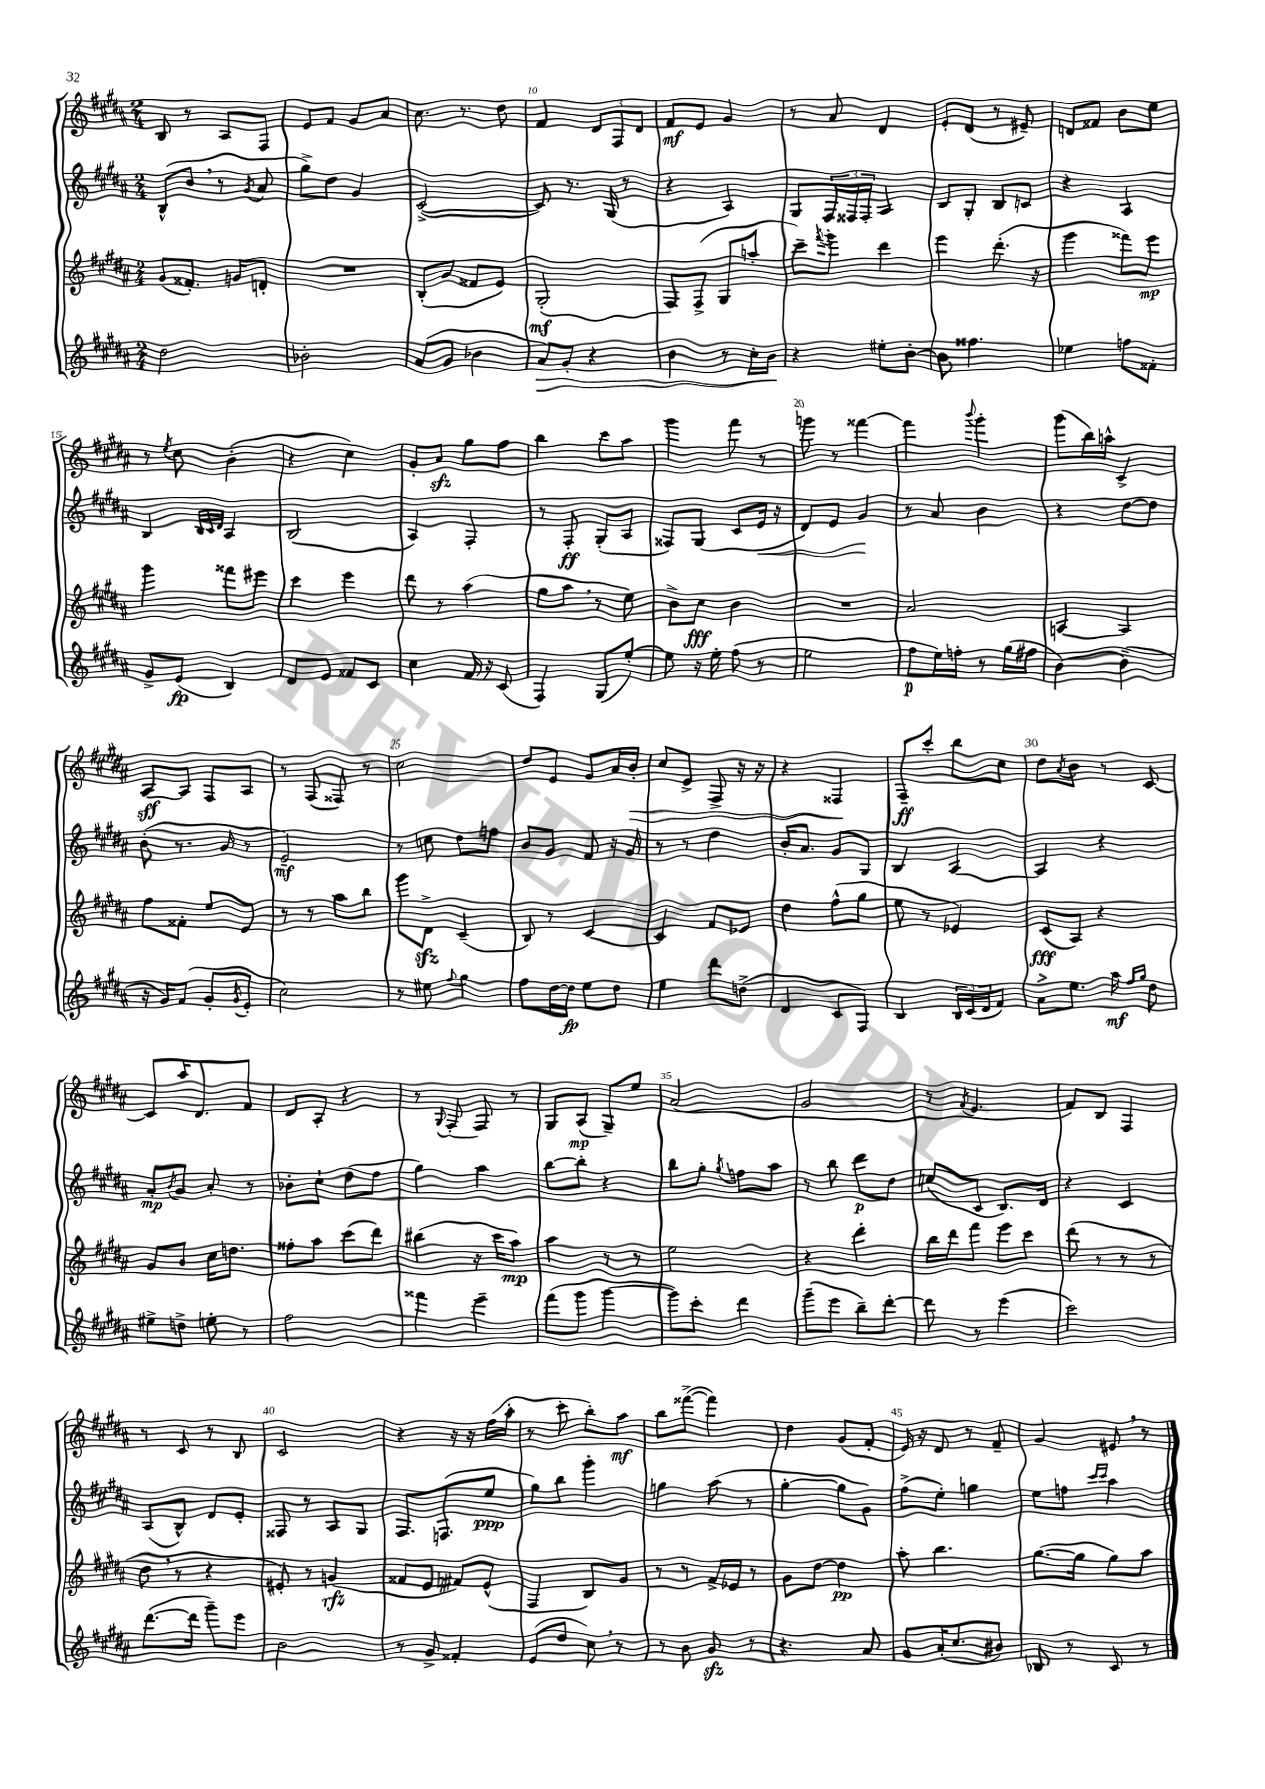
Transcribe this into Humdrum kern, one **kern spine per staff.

**kern	**kern	**kern	**kern
*staff4	*staff3	*staff2	*staff1
*clefG2	*clefG2	*clefG2	*clefG2
*k[f#c#g#d#a#]	*k[f#c#g#d#a#]	*k[f#c#g#d#a#]	*k[f#c#g#d#a#]
*M2/4	*M2/4	*M2/4	*M2/4
2dd#	(8g#	(8B^^	8B
.	8.f##')	8b	8r
.	.	8r	8A#
.	16g	.	.
.	.	8qg#	.
.	8d'	8a#	8F#
=	=	=	=
2b-'	2r	8gg#^)	8e
.	.	8dd#	8f#
.	.	4g#	8g#
.	.	.	8a#
=	=	=	=
(8a#	(8B'	([2c#^	8.cc#
8g#	8g#	.	.
.	.	.	8.r
4b-	8f##	.	.
.	8e)	.	8dd#
=	=	=	=
8a#)	(2G#'	8c#])	4f#
8g#'	.	8.r	.
4r	.	.	12d#
.	.	(16G#	.
.	.	.	12F#
.	.	8r	.
.	.	.	12d#
=	=	=	=
4b	8F#)	4r	8f#
.	(8F#^	.	8e
8r	8G#	4A#)	4g#
16cc#'	8aa'	.	.
16b	.	.	.
=	=	=	=
4r	8ccc#~)	8G#	8r
.	8qfff#	.	.
.	8ggg#'	24F#	8a#
.	.	24F##	.
.	.	24F##'	.
8ee#'	4ddd#	4A#	4d#
[8b'	.	.	.
=	=	=	=
8b]	4eee	8B	8e'
4.ff##	.	8G#'	(8d#
.	(8.ddd#'	8B	8r
.	.	8c	8e#~)
.	16r	.	.
=	=	=	=
4ee-	4ggg#	4r	8d
.	.	.	8f##
8ff	8fff##)	4A#	8b
8f##'	8eee	.	8ee
=	=	=	=
8g#^	4ggg#	4B	8r
.	.	.	8qee
(8e	.	.	8cc#
.	.	32qqB	.
.	.	32qqc#	.
.	.	32qqd#	.
4B)	8fff##	4A#	(4b'
.	8eee#	.	.
=	=	=	=
8d#	4ccc#	(2B	4r
8e	.	.	.
8f##	4eee	.	4cc#)
8c#	.	.	.
=	=	=	=
4cc#	8ddd#	4A#)	8g#'
.	8r	.	8a#
16f#	(4aa#	4F#'	8gg#
16r	.	.	.
(8c#	.	.	8ff#
=	=	=	=
4F#)	8gg#	8r	4bb
.	8aa#	8F#'	.
(8G#	8r	(8G#'	8ccc#
[8ee')	8ee)	8A#	8aa#
=	=	=	=
8ee]	8b^	8F##)	4ggg#
16r	8cc#	(8G#	.
16ee'	.	.	.
(8ff#	4b	8c#	8fff#
8r	.	16e	8r
.	.	16r	.
=	=	=	=
2ee	2r	8d#)	8ggg
.	.	8e	8r
.	.	4g#	[4fff##
=	=	=	=
8ff#	2a#	8r	4fff##]
16ee)	.	8a#	.
16ff'	.	.	.
.	.	.	8qqbbb
8r	.	4b	4ggg#'
(16gg#	.	.	.
16ff#	.	.	.
=	=	=	=
[4b)	[4A	4r	(8ggg#
.	.	.	16bb)
.	.	.	16aa^^
(4b~]	4A]	[8dd#	4c#^
.	.	8dd#]	.
=	=	=	=
16r	8ff#	(8b'	[8A#
16g#)	.	.	.
(8f#	8f##'	8.r	8A#]
8g#'	8ee	.	8F#
.	.	16g#	.
8qg#	.	.	.
8e'	8e	8r	8A#
=	=	=	=
2cc#)	8r	2e~)	8r
.	8r	.	(8F#
.	8aa#	.	8F##)
.	8bb	.	8r
=	=	=	=
8r	8ggg#	8r	2cc#
8ee#	8d#^	8cc	.
8qqff#	.	.	.
4gg#	(4c#~	8dd#	.
.	.	8ff	.
=	=	=	=
8ff#	8B)	8b	8dd#
[16dd#	8r	8g#	8e
16dd#]	.	.	.
8ee	[4c#	8f#	8g#
8dd#	.	16r	16a#
.	.	16g#	16b'
=	=	=	=
4ee	4c#]	8r	8cc#
.	.	8r	8e^
8ddd#	8f#	4dd#	8F#^
(8dd^	8e-	.	16r
.	.	.	16r
=	=	=	=
4d#	4dd#	16b'	4r
.	.	8.a#	.
8c#	(8ff#^^	8g#	4F##
8F#)	8gg#	8G#	.
=	=	=	=
4B	8ee	4B	8F#~
.	8r	.	8ccc#'
24B	4e-)	[4A#	8bb
(24c#	.	.	.
24d#	.	.	.
8f#)	.	.	8cc#
=	=	=	=
8a#^	(8c#	4A#]	8dd#
.	.	.	8qa#
8.ee	8A#)	.	8b
.	4r	4r	8r
16aa#	.	.	.
16qqff#	.	.	.
16qqgg#	.	.	.
8dd#	.	.	[8c#
=	=	=	=
8ee#^	8g#	8a#'	8c#]
.	.	8qb	.
8dd^	8b	8g#	16aa#
.	.	.	8.d#
8ee'	16cc#	8a#'	.
.	8.dd	.	.
8r	.	8r	8f#
=	=	=	=
2ff#	8ff##'	8b-'	8d#
.	8aa#	8cc#`	8A#'
.	(8ccc#	(8dd#	4r
.	8ddd#)	8ff#	.
=	=	=	=
4fff##	(4bb#	4gg#)	8r
.	.	.	8qqG#
.	.	.	(8F#'
4eee~	16r	4aa#	8F#)
.	16ccc#	.	.
.	8aa#)	.	8r
=	=	=	=
(8fff#	4aa#	[8bb	8G#
8ggg#	.	8bb']	(8A#
[4ggg#	8r	4r	8G#~)
.	8r	.	8ee
=	=	=	=
8ggg#])	2ee	8bb	(2a#
8ccc#'	.	8gg#'	.
.	.	8qgg#	.
4ddd#	.	8ff	.
.	.	8aa#	.
=	=	=	=
(8ggg#~	4r	8r	2g#
8eee	.	8bb	.
8bb~)	4ddd#'	8ddd#	.
[8ddd#'	.	8dd#	.
=	=	=	=
8ddd#]	16bb	(8cc	8r
.	16ddd#	.	.
.	.	.	8qf#
8r	8fff#	8c#	4.e
(4eee	8eee	8.B)	.
.	8ccc#	.	.
.	.	16d#	.
=	=	=	=
2ccc#)	(8ddd#	4r	8f#)
.	8r	.	8B
.	8r	4c#	4F#
.	8r	.	.
=	=	=	=
([8.ddd#	8dd#	(8A#	8r
.	8r	8B^^)	8c#
16ddd#]	.	.	.
8ggg#~)	4r	8d#	8r
8eee	.	8e'	8B
=	=	=	=
2b	8e#')	8F##	2c#
.	8r	8r	.
.	(4g	8A#	.
.	.	8G#	.
=	=	=	=
8r	8f##	8.F#	4r
8g#^	8e	.	.
.	.	(8.F	.
4f##'	8f#)	.	16r
.	.	.	16r
.	(8e^^	8ee	(16ff#
.	.	.	16aa#'
=	=	=	=
(8e	4F#	8gg#)	8r
8dd#	.	8bb	8ccc#'
8cc#)	8B)	4ggg#'	8bb')
8r	8g#	.	8aa#
=	=	=	=
8r	8r	4gg	8bb
8b	8r	.	([8fff##^
8g#	16f#^	(8aa#	4fff##])
.	16e-	.	.
8r	8r	8r	.
=	=	=	=
4.r	8g#	[4gg#'	4dd#
.	[8dd#	.	.
.	4dd#]	8gg#]	(8g#
8a#	.	8g#)	8f#'
=	=	=	=
8g#	8aa#'	(8ff#^	16e)
.	.	.	16r
(16a#'	4.bb	8ee')	8d#
8.cc#	.	.	.
.	.	4gg	8r
8b#)	.	.	8f#~
=	=	=	=
8B-	([8.gg#	8ee	4g#
8r	.	8ff	.
.	16gg#]	.	.
.	.	16qqccc#	.
.	.	16qqccc#	.
8c#	8gg#)	4aa#	8e#
8r	8aa#	.	8r
==	==	==	==
*-	*-	*-	*-
